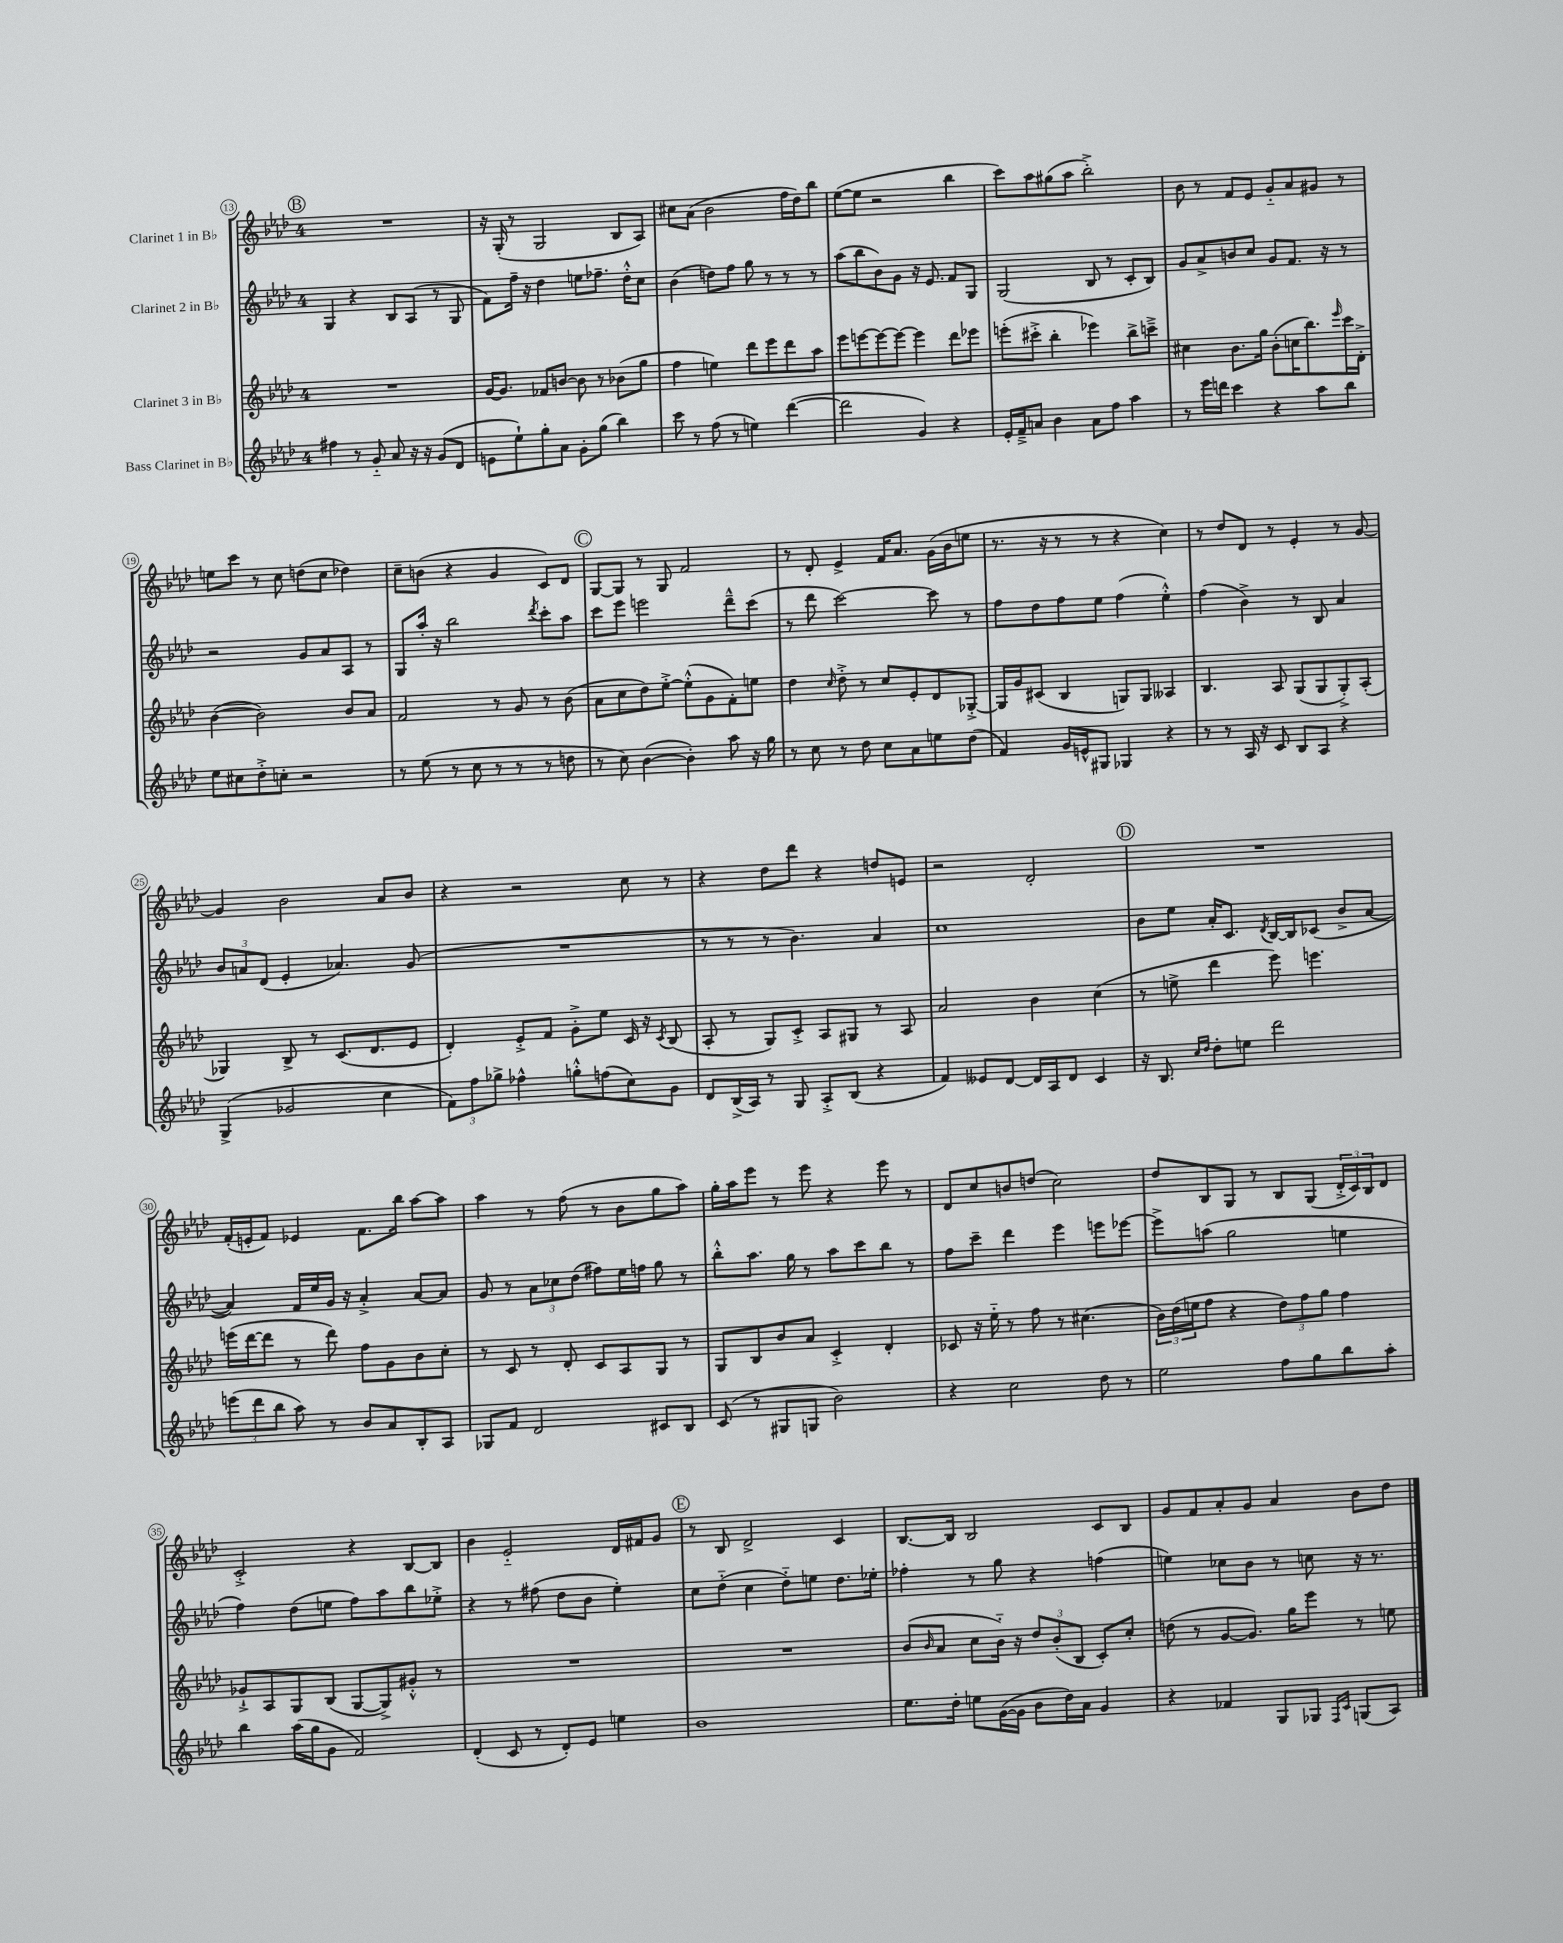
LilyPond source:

<<
\new StaffGroup <<
\new Staff = "s0" \with { instrumentName = "Clarinet 1 in Bb" } {
    \clef treble \key aes \major \once \override Staff.TimeSignature.style = #'single-digit \time 4/4
    \mark \markup { \circle "B" } R1 |
    r16 g16-.( r8 g2 bes8 aes8) |
    cis''8 aes'8( bes'2 f''16 des''16) bes''8 |
    ees''8~( ees''8 r2 bes''4 |
    c'''8) aes''8 gis''8( aes''8 bes''2-.->) |
    bes'8 r8 f'8 ees'8 g'8-_ aes'8 gis'8 r8 |
    e''8 c'''8 r8 c''8 d''8( c''8 des''4) |
    c''8-- b'8( r4 g'4 c'8) des'8 |
    \mark \markup { \circle "C" } g8~ g8 r8 g8 f'2 |
    r8 des'8-. ees'4-> f'16 aes'8. g'16( bes'16 e''8 |
    r8. r16 r8 r8 r4 c''4) |
    r8 des''8 des'8 r8 ees'4-. r8 g'8~ |
    g'4 bes'2 aes'8 bes'8 |
    r4 r2 c''8 r8 |
    r4 des''8 des'''8 r4 d''8 e'8 |
    r2 des'2-. |
    \mark \markup { \circle "D" } R1 |
    f'16-.( e'16-. f'8) ees'4 f'8. bes''16 aes''8~ aes''8 |
    aes''4 r8 f''8( r8 bes'8 g''8 aes''8) |
    g''16-. aes''16 ees'''8 r8 ees'''8 r4 ees'''8 r8 |
    des'8 c''8 b'8 d''8( c''2) |
    des''8 bes8 g8 r8 bes8 g8( \tuplet 3/2 { des'16-.-> c'16) bes16 } des'8 |
    c'2-.-> r4 bes8~ bes8 |
    bes'4 ees'2-_ des'16 fis'16 g'8 |
    \mark \markup { \circle "E" } r8 bes8 des'2-> c'4 |
    bes8.~ bes16 bes2 c'8 bes8 |
    g'8 f'8 aes'8-. g'8 aes'4 bes'8 des''8 \bar "|." |
}
\new Staff = "s1" \with { instrumentName = "Clarinet 2 in Bb" } {
    \clef treble \key aes \major \once \override Staff.TimeSignature.style = #'single-digit \time 4/4
    \mark \markup { \circle "B" } g4 r4 bes8 aes8( r8 g8 |
    f'8) f''16-- r16 des''4 e''8 fes''8.-- des''16-.-^ c''8 |
    bes'4( d''8) f''8 g''8 r8 r8 r8 |
    aes''8( bes''8 bes'8) g'8 r16 ees'8. f'8 g8 |
    g2( bes8 r8 c'8-. bes8) |
    g'8 aes'8-> b'8 c''8 g'8 f'8. r16 r8 |
    r2 g'8 aes'8 aes8 r8 |
    g8 aes''16-. r16 bes''2 \acciaccatura { des'''8 } c'''8-. aes''8 |
    \mark \markup { \circle "C" } c'''8 ees'''8 e'''2 des'''8---^ c'''8( |
    r8 des'''8 c'''2~) c'''8 r8 |
    f''8 des''8 f''8 ees''8 f''4( ees''4-.-^) |
    f''4( bes'4->) r8 bes8 aes'4 |
    \tuplet 3/2 { bes'8 a'8 des'8( } ees'4-. aes'4.) g'8( |
    R1 |
    r8 r8 r8 bes'4.) aes'4 |
    c''1 |
    \mark \markup { \circle "D" } bes'8 ees''8 aes'16-. c'8. \acciaccatura { des'8 } bes16~ bes16 ces'8( bes'8-> aes'8~ |
    aes'4) f'16 ees''16 g'16 r16 aes'4-.-> aes'8~ aes'8 |
    g'8 r8 \tuplet 3/2 { aes'8 ces''8 des''8( } fis''8) ees''16 f''16 g''8 r8 |
    bes''8-.-^ aes''8. g''16 r8 aes''8 c'''8 bes''8 r8 |
    f''8 c'''8-- des'''4 ees'''4 e'''8 ees'''8~ |
    ees'''8-> a''8( g''2 e''4 |
    f''4) des''8( e''8 f''8) aes''8 bes''8 ees''8-.-> |
    r4 r8 fis''8( des''8 bes'8 ees''4-.) |
    \mark \markup { \circle "E" } c''8 des''8-_( c''4 des''8-_) e''8 des''8. ees''16-. |
    fes''4-. r8 g''8 r4 f''4( |
    e''4) ces''8 bes'8 r8 c''8 r16 r8. \bar "|." |
}
\new Staff = "s2" \with { instrumentName = "Clarinet 3 in Bb" } {
    \clef treble \key aes \major \once \override Staff.TimeSignature.style = #'single-digit \time 4/4
    \mark \markup { \circle "B" } R1 |
    g'16~ g'8. fes'8 b'8~ b'8 r8 bes'8( g''8 |
    f''4 e''4) des'''8 ees'''8 des'''8 aes''8 |
    ees'''8 e'''8~ e'''8~ e'''8~ e'''4 des'''8 ees'''8 |
    e'''8-.( cis'''8-.-> bes''4-. ees'''4) bes''8-> c'''8---> |
    cis''4 bes'8. g''16 bes'8-.( c''16 bes''8.) \grace { ees'''16 } c'''16 des'16-.-> |
    bes'4~( bes'2) bes'8 aes'8 |
    f'2 r8 g'8 r8 bes'8( |
    \mark \markup { \circle "C" } aes'8 c''8 des''8) ees''8~-.-> ees''8-.-^( g'8 f'8-.) e''8 |
    des''4 \grace { c''16 } des''8-.-> r8 c''8 ees'8-. des'8 ges8~-.-> |
    ges16 g'16 cis'8( bes4 g8) g8 aeses4 |
    bes4. aes8 g8( g8 g8-.->) aes8-.( |
    ges4) bes8-> r8 c'8.( des'8. ees'8 |
    des'4-.) ees'8-.-> f'8 g'8-.-> ees''8 c'16 r16 \acciaccatura { c'8 } bes8( |
    aes8-. r8 g8) c'8-.-> aes8 gis8 r8 aes8 |
    aes'2 bes'4 c''4( |
    \mark \markup { \circle "D" } r8 e''8-> des'''4 ees'''8) e'''4. |
    e'''16( des'''16~ des'''8 r8 des'''8) f''8 g'8 bes'8 c''8-. |
    r8 c'8 r8 des'8-. c'8 aes8 g8 r8 |
    g8 bes8 bes'8 aes'8 c'4-.-> des'4-. |
    ces'8 r16 ees''16-_ r8 f''8 r8 cis''4.( |
    \tuplet 3/2 { bes'16) des''16( e''16 } f''8 r4 \tuplet 3/2 { des''8) f''8 g''8 } f''4 |
    ges'8-!-> aes8 g8 bes8( g8~ g8->) gis'8-.-^ r8 |
    R1 |
    \mark \markup { \circle "E" } R1 |
    bes'8( \grace { bes'16 } aes'8 c''8 bes'16-_) r16 \tuplet 3/2 { des''8 bes'8-.( bes8 } c'8-.) c''8-. |
    d''8( r8 g'8~ g'8.) g''16 ees'''8 r8 e''8 \bar "|." |
}
\new Staff = "s3" \with { instrumentName = "Bass Clarinet in Bb" } {
    \clef treble \key aes \major \once \override Staff.TimeSignature.style = #'single-digit \time 4/4
    \mark \markup { \circle "B" } fis''4 r8 g'8-_ aes'8 r16 r16 g'8( des'8 |
    e'8 ees''8-!) g''8-. aes'8 g'8-. g''8( bes''4) |
    c'''8 r8 f''8( r8 e''4) des'''4~( |
    des'''2 g'4) r4 |
    ees'16-. f'16---> a'8 bes'4 a'8 f''8 aes''4 |
    r8 ees'''16 d'''16 c'''4 r4 aes''8 bes''8 |
    ees''8 cis''8 des''8-.-> c''8-. r2 |
    r8 ees''8( r8 c''8 r8 r8 r8 d''8 |
    \mark \markup { \circle "C" } r8 c''8) bes'4~( bes'4-.) aes''8 r16 g''16 |
    r8 c''8 r8 des''8 c''8 aes'8 e''8 des''8( |
    f'4) g'16 e'16-^ gis8 ges4 r4 |
    r8 r8 aes16 r16 c'8 bes8 aes8 r4 |
    g4->( ges'2 c''4 |
    \tuplet 3/2 { f'8) f''8 ges''8-> } fes''4-^ g''8-.-^ f''8( c''8) g'8 |
    des'8 bes16->( aes16) r8 g8 aes8-.-> bes8( r4 |
    f'4) eeses'8 des'8~ des'16 aes16 des'8 c'4 |
    \mark \markup { \circle "D" } r16 bes8. \grace { c''16 des''16 } des''8-. e''8 des'''2 |
    \tuplet 3/2 { e'''8( des'''8 bes''8 } aes''8) r8 bes'8 aes'8 bes8-. aes8 |
    ges8 f'8 des'2 cis'8 bes8 |
    c'8( r8 gis8 g8 bes'2) |
    r4 c''2 des''8 r8 |
    ees''2 f''8 g''8 bes''8 aes''8-. |
    bes''4 aes''16( g''16 g'8 f'2) |
    des'4-.( c'8 r8 des'8-.) ees'8 e''4 |
    \mark \markup { \circle "E" } bes'1 |
    ees''8. des''16-. e''8 g'16~( g'16 bes'8 des''16) aes'16 g'4 |
    r4 fes'4 g8 ges8 \grace { f16 c'16 } g8( aes8) \bar "|." |
}
>>
>>
\layout { \context { \Score currentBarNumber = #13 \override BarNumber.stencil = #(make-stencil-circler 0.1 0.3 ly:text-interface::print) } }
